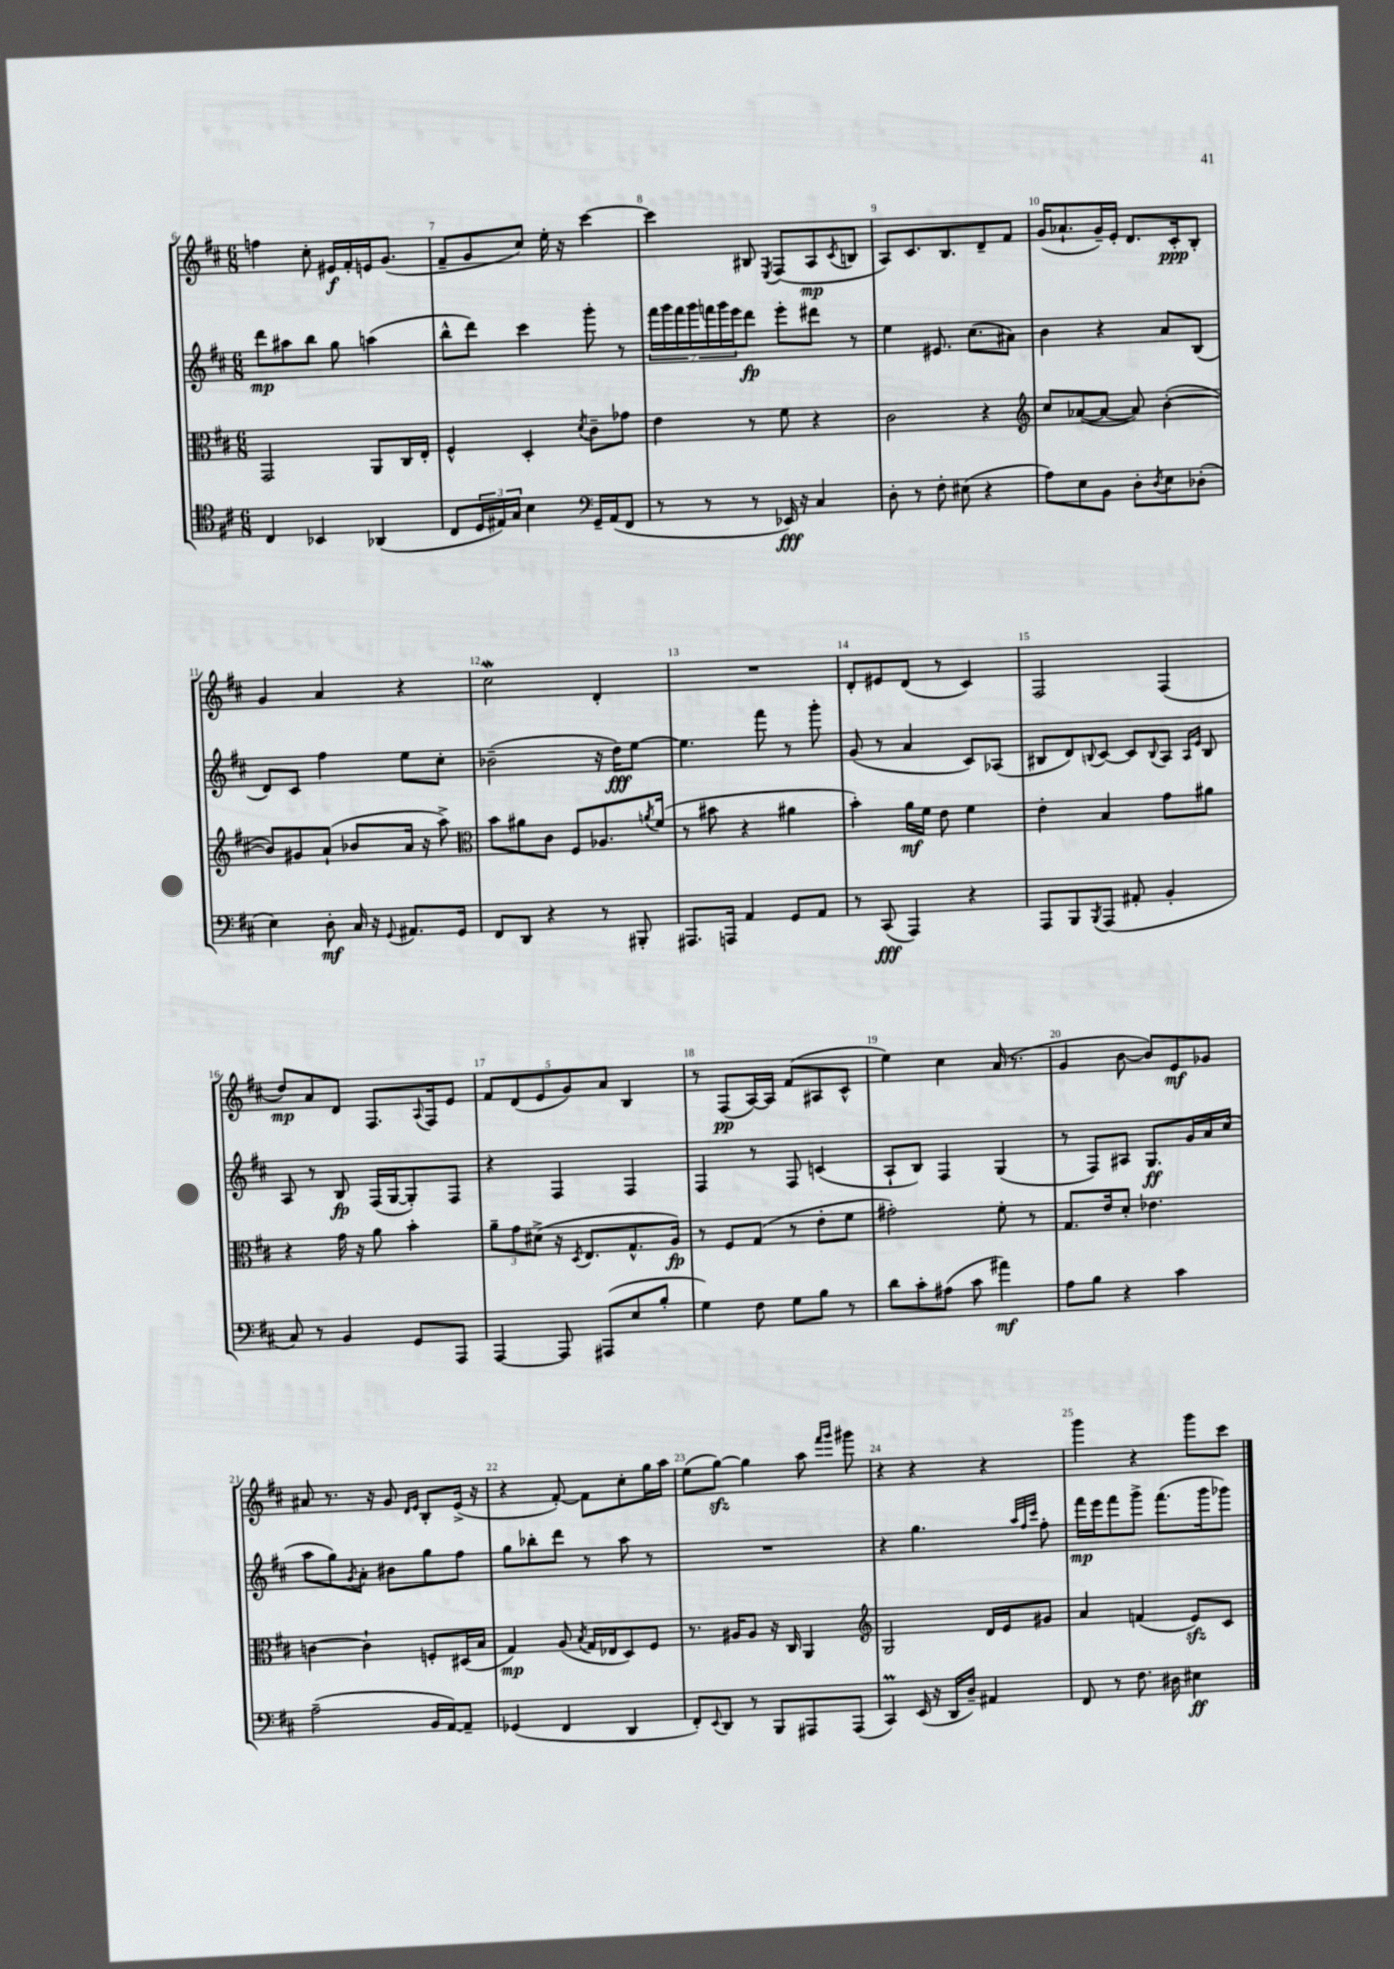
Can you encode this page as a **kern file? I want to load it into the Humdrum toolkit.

**kern	**kern	**kern	**kern
*staff4	*staff3	*staff2	*staff1
*clefC4	*clefC3	*clefG2	*clefG2
*k[f#c#]	*k[f#c#]	*k[f#c#]	*k[f#c#]
*M6/8	*M6/8	*M6/8	*M6/8
4C#	2GG	8ddd	4ff
.	.	8aa#	.
4BB-	.	8bb	8cc#'
.	.	8gg	16e#
.	.	.	16f#'
(4AA-	8AA	(4aa	16e
.	.	.	(8.g
.	16C#	.	.
.	16E'	.	.
=	=	=	=
8C#	4F#^^	8bb^^	8f#~
24D	.	8ddd)	8g
24E#)	.	.	.
24G	.	.	.
4B	4D'	4ccc#	8cc#)
.	.	.	16ee'
.	.	.	16r
*clefF4	*	*	*
.	8qd	.	.
16GG~	8c#~	8ggg'	[4ccc#
(16AA	.	.	.
8FF#	8g-	8r	.
=	=	=	=
8r	4e	28fff#	4ccc#]
.	.	28ggg	.
.	.	28fff#	.
.	.	28ggg	.
8r	.	.	.
.	.	28fff	.
.	.	28ggg	.
.	.	28eee	.
8r	8r	8ddd	8B#
.	.	.	8qE
16EE-)	8f#	8eee'	(8F#
16r	.	.	.
4C#	4r	8ddd#	8A
.	.	.	8qc#
.	.	8r	8B
=	=	=	=
8D'	2c#	4ee	8A)
8r	.	.	8.c#
8F#'	.	8.e#	.
.	.	.	8.B
(8E#	.	.	.
.	.	(8.cc#	.
4r	4r	.	8d~
.	.	8a#)	8f#
=	=	=	=
*	*clefG2	*	*
8A)	8cc#	4b	(16g
.	.	.	8.a-`
8E	([8a-	.	.
8BB	8a-_	4r	16g~)
.	.	.	16e'
8D'	8a-])	.	8.d
8qD	.	.	.
8E	([4b'	8a	.
.	.	.	16c#'
(8D-'	.	(8B	8B'
=	=	=	=
4E)	8b])	8d)	4g
.	8g#	8c#	.
8D'	(8a`	4ff#	4a
16C#	8b-	.	.
16r	.	.	.
8qqGG	.	.	.
8.AA#	16a	8ee	4r
.	16r	.	.
.	8aa^)	8cc#'	.
16GG	.	.	.
=	=	=	=
*	*clefC3	*	*
8FF#	8b	(2b-~	2cc#
8DD	8a#	.	.
4r	8c#	.	.
.	8F#	.	.
8r	8.A-	16r	4d'
.	.	16dd)	.
8BBB#'	.	[8ee	.
.	8qa	.	.
.	(16f#	.	.
=	=	=	=
8.AAA#	8r	4.ee]	2.r
.	8b#	.	.
16AAA	.	.	.
4AA	4r	.	.
.	.	8fff#	.
8GG	4a#	8r	.
8AA	.	8ggg'	.
=	=	=	=
8r	4b')	(8g	8d'
(8CC#	.	8r	8e#
4AAA)	16a	4a	(8d
.	16f#	.	.
.	8e	.	8r
4r	4f#	8c#)	4c#)
.	.	(8A-	.
=	=	=	=
8AAA	4e'	8B#	2F#
8BBB	.	8d)	.
8qBBB	.	8qqB	.
(8AAA	4B	[8c#	.
8AA#'	.	8c#]	.
.	.	8qqB	.
4BB'	8g	8A	(4F#
.	.	16qqA	.
.	.	16qqe	.
.	8a#	8B	.
=	=	=	=
8C#)	4r	8A	8dd)
8r	.	8r	8a
4BB	16g	8B	8d
.	16r	.	.
.	8a	(16F#	8.F#
.	.	[16G	.
8GG	4b'	8G'])	.
.	.	.	8qqA
.	.	.	16F#
8AAA	.	8F#	8e
=	=	=	=
[4AAA	12a~	4r	10f#
.	12g	.	.
.	.	.	(10d
.	(12d#^	.	.
.	.	.	10e
8AAA]	16r	4F#	.
.	.	.	10g)
.	8qD	.	.
.	8.E	.	.
(8AAA#	.	.	.
.	.	.	10a
8E	8.G^^	4F#	4B
8B'	.	.	.
.	16A)	.	.
=	=	=	=
4G)	8r	4F#	8r
.	8F#	.	(8F#
8F#	(8G	8r	[16A)
.	.	.	16A]
8G	8r	8F#	(8f#
8B	8e'	(4c	8A#
8r	8f#	.	8c#^^
=	=	=	=
8d	2g#')	8A`	4ee)
8c#'	.	8B)	.
(8A#	.	4F#	4cc#
8c#	.	.	.
4a#)	8f#'	(4G	(16a
.	.	.	8.r
.	8r	.	.
=	=	=	=
8A	8.G	8r	4g
8B	.	8F#)	.
.	16e	.	.
4r	8d'	8A#	[8b
.	4.e-	8.G	8b])
4c#	.	.	8e
.	.	16g	.
.	.	16a	8g-
.	.	(16cc#	.
=	=	=	=
(2A~	[4c	8aa	8a#
.	.	8gg)	8.r
.	.	8qg	.
.	4c`]	8a'	.
.	.	.	16r
.	.	8b#	8g
.	.	.	16qqd
.	.	.	16qqe
16BB	8F'	8gg	8B'
[16AA)	.	.	.
8AA~]	(16D#	8ff#	(16e^
.	16B	.	16r
=	=	=	=
(4GG-	4G)	8gg	4r
.	.	8bb-'	.
4FF#	(8A	8ddd	[8f#')
.	8qB	.	.
.	16G	8r	8f#]
.	16E-	.	.
4DD	8D)	8aa	8cc#'
.	8F#	8r	16gg
.	.	.	16aa
=	=	=	=
8FF#')	8.r	2.r	(8ee
8qqEE	.	.	.
8DD	.	.	[8gg)
.	16A#	.	.
8r	8A#	.	4gg]
8BBB	16r	.	.
.	16C#	.	.
8AAA#	4AA	.	8aa
.	.	.	16qqfff#
.	.	.	16qqggg
(8AAA#	.	.	8ggg#
=	=	=	=
*	*clefG2	*	*
4CC#)	2G	4r	4r
(16EE	.	4.gg	4r
16r	.	.	.
16DD	.	.	.
16D~)	.	.	.
4AA#	16d	.	4r
.	16e	.	.
.	.	32qqaa	.
.	.	32qqff#	.
.	.	32qqccc#	.
.	8g#	8ff#'	.
=	=	=	=
8FF#	4a	16fff#	4ggg
.	.	16eee	.
8r	.	8fff#	.
8.F#	(4f	8ggg^	4r
.	.	(8.fff#	.
16D#	.	.	.
4E#	8e)	.	8ggg
.	.	16ggg	.
.	8c#	8ggg-)	8ccc#
==	==	==	==
*-	*-	*-	*-
